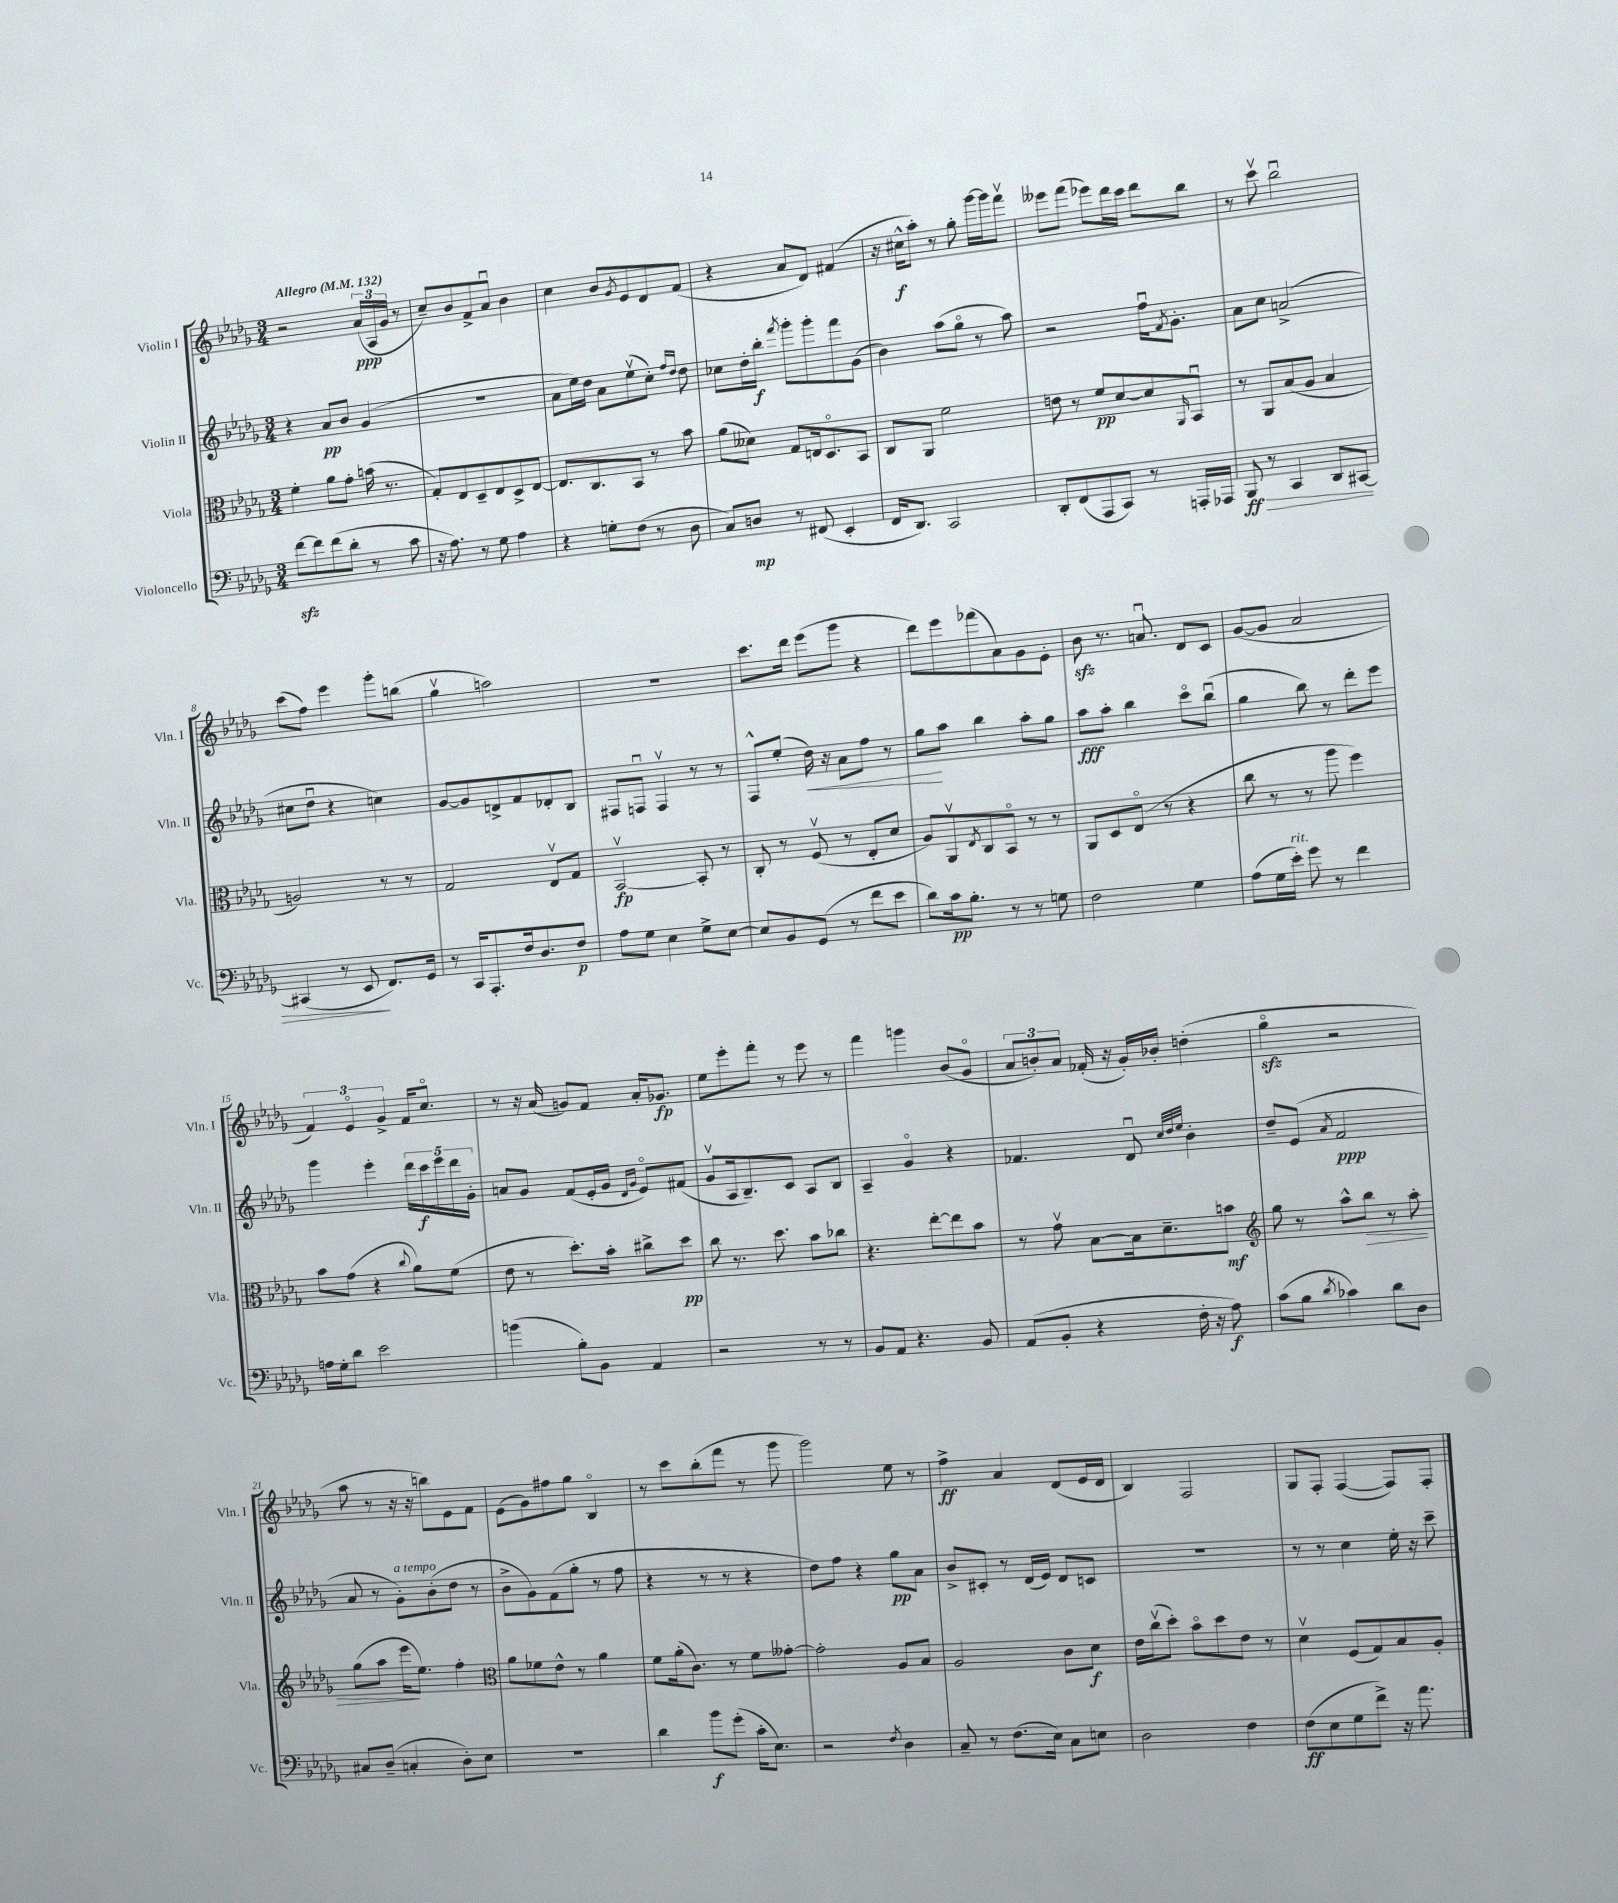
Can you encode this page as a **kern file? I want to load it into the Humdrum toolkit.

**kern	**dynam	**kern	**dynam	**kern	**dynam	**kern	**dynam
*part4	*part4	*part3	*part3	*part2	*part2	*part1	*part1
*staff4	*staff4	*staff3	*staff3	*staff2	*staff2	*staff1	*staff1
*I"Violoncello	*	*I"Viola	*	*I"Violin II	*	*I"Violin I	*
*I'Vc.	*	*I'Vla.	*	*I'Vln. II	*	*I'Vln. I	*
*clefF4	*	*clefC3	*	*clefG2	*	*clefG2	*
*k[b-e-a-d-g-]	*	*k[b-e-a-d-g-]	*	*k[b-e-a-d-g-]	*	*k[b-e-a-d-g-]	*
*M3/4	*	*M3/4	*	*M3/4	*	*M3/4	*
*MM132	*	*MM132	*	*MM132	*	*MM132	*
=1	=1	=1	=1	=1	=1	=1	=1
!	!	!	!	!	!	!LO:TX:a:B:t=Allegro	!
[8fzz\L	.	4f'\	.	4r	.	2r	.
8f\]	.	.	.	.	.	.	.
(8f\	.	8a-\L	.	8a-/L	pp	.	.
8d-'\J	.	8g-'\J	.	8b-/J	.	.	.
8r	.	(16bn\	.	(4g-/	.	(24a-/LL	ppp
.	.	.	.	.	.	24A-/	.
.	.	8.r	.	.	.	.	.
.	.	.	.	.	.	24g-/JJ	.
8c\	.	.	.	.	.	8r	.
=2	=2	=2	=2	=2	=2	=2	=2
16r	.	8G-'/L)	.	2.r	.	8cc~/L)	.
8.A-\)	.	.	.	.	.	.	.
.	.	8E-/	.	.	.	8b-/	.
8r	.	8D-~/	.	.	.	8f^/	.
8G-\	.	8E-/	.	.	.	8a-u/J	.
4A-\	.	8D-^/	.	.	.	4b-\	.
.	.	[8E-/J	.	.	.	.	.
=3	=3	=3	=3	=3	=3	=3	=3
4r	.	8.E-/L]	.	8a-\L	.	4cc\	.
.	.	.	.	16ee-\L)	.	.	.
.	.	8.C/	.	16dd-\JJ	.	.	.
8Gn'\L	.	.	.	8a-\L	.	8b-/L	.
.	.	.	.	.	.	8qg-/	.
(8F\J	.	8BB-/J	.	(8ee-v\	.	8e-/	.
8r	.	8r	.	8cc'\J)	.	8d-/	.
.	.	.	.	16qqff/LL	.	.	.
.	.	.	.	16qqdd-/JJ	.	.	.
8D-\	.	8b-\	.	8dd-\	.	(8f/J	.
=4	=4	=4	=4	=4	=4	=4	=4
8C/L)	.	(8a-\L	.	8cc-X\L	.	4r	.
8Dn/J	mp	8d--X\J)	.	16dd-'\L	.	.	.
.	.	.	.	16bb-'\JJ	f	.	.
.	.	.	.	8qfff/	.	.	.
8r	.	8G-/L	.	8ggg-'\L	.	8a-/L	.
(8FF#X/	.	16En/k	.	8ggg-'\	.	8d-/J)	.
.	.	8.D-/	.	.	.	.	.
4EE-'/	.	.	.	8fff\	.	(4f#X/	.
.	.	8BB-/J	.	(8g-\J	.	.	.
=5	=5	=5	=5	=5	=5	=5	=5
16FF/KL	.	8C/L	.	4b-\)	.	16r	.
8.DD-/J)	.	.	.	.	.	16cc#X^^\KL	f
.	.	8AA-/J	.	.	.	8aa-'\J)	.
2CC/	.	2f\	.	(8aa-\L	.	8r	.
.	.	.	.	8gg-\J	.	8gg-'\	.
.	.	.	.	8r	.	[16ggg-\LL	.
.	.	.	.	.	.	16ggg-\J]	.
.	.	.	.	8aa-\)	.	8fffv\J	.
=6	=6	=6	=6	=6	=6	=6	=6
8DD-'/L	.	8en\	.	2r	.	8eee--X\L	.
(8FF/	.	8r	.	.	.	(8fff\J	.
8AAA-/	.	8f/L	pp	.	.	8eee-X\L)	.
8CC/J)	.	[8d-/	.	.	.	16ddd-\L	.
.	.	.	.	.	.	16ccc\JJ	.
8r	.	8d-/]	.	16ffu\KL	.	8ddd-\L	.
.	.	.	.	8qf/	.	.	.
.	.	.	.	8.g-'\J	.	.	.
.	.	16qqAA-/	.	.	.	.	.
16AAAn'/LL	.	8BB-u/J	.	.	.	8bb-\J	.
16AAA-X/JJ	.	.	.	.	.	.	.
=7	=7	=7	=7	=7	=7	=7	=7
!	!LO:HP:b	!	!	!	!	!	!
8BBB-/	> ff	8r	.	8a-\L	.	8r	.
8r	.	8AA-/L	.	8cc\J	.	8cccv\	.
4CC/	.	(8B-/	.	(2an^/	.	2bb-u\	.
.	.	8A-/J	.	.	.	.	.
8DD-/L	.	4B-/	.	.	.	.	.
[8CC#X/J	.	.	.	.	.	.	.
!!LO:LB:g=z
=8	=8	=8	=8	=8	=8	=8	=8
(4CC#X/]	.	2An/)	.	8cc#X\L	.	(8ccc\L	.
.	.	.	.	8dd-u\J	.	8ff\J)	.
8r	.	.	.	4r	.	4eee-\	.
8EE-/	.	.	.	.	.	.	.
8.FF/L)	]	8r	.	4ccn\)	.	8ggg-'\L	.
.	.	8r	.	.	.	(8bbn\J	.
16GG-/Jk	.	.	.	.	.	.	.
=9	=9	=9	=9	=9	=9	=9	=9
8r	.	2G-/	.	[8g-/L	.	4gg-v\	.
16CC/KL	.	.	.	8g-/]	.	.	.
8.AAA-'/	.	.	.	.	.	.	.
.	.	.	.	8dn^/	.	2aan\)	.
16F/k	.	.	.	8f/	.	.	.
8.D-/	.	.	.	.	.	.	.
.	.	8E-v/L	.	8d-X'/	.	.	.
8F/J	p	8G-/J	.	8B-/J	.	.	.
=10	=10	=10	=10	=10	=10	=10	=10
8A-\L	.	[2BB-v/	fp	8F#X/L	.	2.r	.
8G-\J	.	.	.	8Fnu/J	.	.	.
4E-\	.	.	.	4Fv/	.	.	.
8G-^\L	.	8BB-'/]	.	8r	.	.	.
[8E-\J	.	8r	.	8r	.	.	.
=11	=11	=11	=11	=11	=11	=11	=11
8E-/L]	.	8C'/	.	8F^^/L	.	8.ccc\L	.
8BB-/	.	8r	.	(8ee-'/J	.	.	.
.	.	.	.	.	.	16ddd-\Jk	.
!	!	!	!	!	!LO:HP:b	!	!
(8GG-/J	.	(8Fv/	.	16dd-\)	<	(8eee-\L	.
.	.	.	.	16r	.	.	.
8r	.	8r	.	8a-\L	.	8ggg-\J	.
8f\L	.	8E-'/L	.	8ff\J	.	4r	.
8e-\J	.	8d-/J	.	8r	.	.	.
=12	=12	=12	=12	=12	=12	=12	=12
8d-\L)	.	8A-/L)	.	8gg-\L	.	8ddd-\L)	.
16c\k	pp	8AA-v/	.	8aa-\J	[	8eee-\	.
8.B-'\J	.	.	.	.	.	.	.
.	.	8qE-/	.	.	.	.	.
.	.	8C/	.	4bb-\	.	(8fff-X\	.
8r	.	8BB-/J	.	.	.	8a-\)	.
8r	.	8r	.	8aa-'\L	.	8g-\	.
8Gn\	.	8r	.	8gg-\J	.	8e-'\J	.
=13	=13	=13	=13	=13	=13	=13	=13
2F\	.	8AA-/L	.	8aa-\L	fff	8b-zz\	.
.	.	8D-/	.	8aa-'\J	.	8.r	.
.	.	(8E-/J	.	4bb-\	.	.	.
.	.	.	.	.	.	8.anu/	.
.	.	8r	.	.	.	.	.
4G-\	.	4r	.	8ccc\L	.	8d-/L	.
.	.	.	.	(8bb-u\J	.	8c/J	.
=14	=14	=14	=14	=14	=14	=14	=14
(8A-\L	.	8cc\	.	4gg-\	.	([8g-/L	.
16G-\L	.	8r	.	.	.	8g-/J]	.
!LO:TX:a:i:t=rit.	!	!	!	!	!	!	!
16e-'\JJ)	.	.	.	.	.	.	.
8g-\	.	8r	.	8bb-\)	.	2a-/	.
8r	.	8aa-\	.	8r	.	.	.
4f\	.	4ff\)	.	8ddd-'\L	.	.	.
.	.	.	.	8eee-\J	.	.	.
!!LO:LB:g=z
=15	=15	=15	=15	=15	=15	=15	=15
16An\LL	.	8b-\L	.	4ggg-\	.	6f/)	.
16G-'\J	.	.	.	.	.	.	.
8d-\J	.	(8g-\J	.	.	.	.	.
.	.	.	.	.	.	6e-/	.
2e-\	.	4r	.	4eee-'\	.	.	.
.	.	.	.	.	.	6g-^/	.
.	.	8qqcc/	.	.	.	.	.
.	.	8a-\L)	.	20ddd-\LL	.	16f/KL	.
.	.	.	.	20ccc\	f	.	.
.	.	.	.	.	.	8.cc/J	.
.	.	.	.	20eee-\	.	.	.
.	.	(8f\J	.	.	.	.	.
.	.	.	.	20ddd-\	.	.	.
.	.	.	.	20g-'\JJ	.	.	.
=16	=16	=16	=16	=16	=16	=16	=16
(4bn\	.	8e-\	.	8an/L	.	8r	.
.	.	8r	.	8g-/J	.	16r	.
.	.	.	.	.	.	(16a-/	.
8B-'\L)	.	8.dd-'\L)	.	(8f/L	.	8gn/L)	.
8BB-\J	.	.	.	16e-'/L	.	8f/J	.
.	.	16b-'\Jk	.	16g-/JJ	.	.	.
.	.	.	.	16qqd-/LL	.	.	.
.	.	.	.	16qqg-/JJ	.	.	.
4AA-/	.	8cc#X^\L	.	8e-/L)	.	16a-'/KL	.
.	.	.	.	.	.	8.g-X/J	fp
.	.	8dd-\J	pp	(8f#X/J	.	.	.
=17	=17	=17	=17	=17	=17	=17	=17
2r	.	8cc\	.	8g-v/L	.	8ee-\L	.
.	.	8.r	.	16A-/k	.	8eee-'\	.
.	.	.	.	8.B-~/)	.	.	.
.	.	.	.	.	.	8fff'\J	.
.	.	8.dd-\	.	.	.	.	.
.	.	.	.	8c/J	.	8r	.
8r	.	8b-\L	.	8A-/L	.	8eee-\	.
8r	.	8cc-X\J	.	8B-/J	.	8r	.
=18	=18	=18	=18	=18	=18	=18	=18
8BB-/L	.	4.r	.	4A-~/	.	4fff\	.
8AA-/J	.	.	.	.	.	.	.
4.r	.	.	.	4g-/	.	4gggn\	.
.	.	[8ee-'\L	.	.	.	.	.
.	.	8ee-\]	.	4r	.	(8b-/L	.
8BB-/	.	8b-\J	.	.	.	8g-/J	.
=19	=19	=19	=19	=19	=19	=19	=19
(8AA-/L	.	8r	.	4.f-X/	.	12a-/L	.
.	.	.	.	.	.	12bn'/)	.
8BB-'/J	.	8g-v\	.	.	.	.	.
.	.	.	.	.	.	12a-/J	.
4r	.	[8B-\L	.	.	.	(16f-X'/	.
.	.	.	.	.	.	16r	.
.	.	16B-\k]	.	8d-u/	.	16g-'/LL)	.
.	.	8.d-~\	.	.	.	16b-X'/JJ	.
.	.	.	.	32qqcc/LLL	.	.	.
.	.	.	.	32qqdd-/	.	.	.
.	.	.	.	32qqee-/JJJ	.	.	.
16F'\	.	.	.	4b-'\	.	(4ddn'\	.
16r	.	.	.	.	.	.	.
8A-\)	f	8bn\J	mf	.	.	.	.
=20	=20	=20	=20	=20	=20	=20	=20
*	*	*clefG2	*	*	*	*	*
(8c\L	.	8gg-\	.	8dd-~/L	.	4gg-zz\	.
8B-\J	.	8r	.	(8e-/J	.	.	.
8qd-/	.	.	.	8qa-/	.	.	.
4c-X\)	.	8aa-^^\L	.	2f/	ppp	2r	.
!	!	!	!LO:HP:b	!	!	!	!
.	.	8bb-\J	>	.	.	.	.
8d-\L	.	8r	.	.	.	.	.
8D-\J	.	8aa-'\	.	.	.	.	.
!!LO:LB:g=z
=21	=21	=21	=21	=21	=21	=21	=21
8C#X/L	.	(8gg-\L	.	8a-/	.	8aa-\	.
(8D-~/J	.	8aa-\J	.	8r	.	8r	.
!	!	!	!	!LO:TX:a:i:t=a tempo	!	!	!
4Cn'/	.	16eee-\KL	.	8g-'\L)	.	16r	.
.	.	8.ee-\J)	]	.	.	16r	.
.	.	.	.	(8b-'\	.	8bbn\L)	.
8D-'\L)	.	4ff'\	.	8dd-\J	.	8e-\	.
8E-\J	.	.	.	8r	.	8f\J	.
=22	=22	=22	=22	=22	=22	=22	=22
*	*	*clefC3	*	*	*	*	*
2.r	.	8a-\L	.	8b-^\L	.	(8e-\L	.
.	.	8f-X\	.	8g-\)	.	8g-\)	.
.	.	8e-^^\J	.	(8f\	.	8ff#X\	.
.	.	8r	.	8gg-'\J	.	8gg-\J	.
.	.	4a-\	.	8r	.	4B-/	.
.	.	.	.	8ff\	.	.	.
=23	=23	=23	=23	=23	=23	=23	=23
4d-\	.	8f\L	.	4r	.	8r	.
.	.	(16a-'\k	.	.	.	8ccc\L	.
.	.	8.c\J)	.	.	.	.	.
8b-\L	f	.	.	8r	.	(8bb-'\	.
(8g-'\J	.	8r	.	8r	.	8fff\J	.
16c'\KL	.	8f\L	.	4r	.	8r	.
8.E-\J)	.	.	.	.	.	.	.
.	.	[8g--X'\J	.	.	.	8ggg-\	.
=24	=24	=24	=24	=24	=24	=24	=24
2r	.	2g--'\]	.	8dd-\L)	.	2ggg-\)	.
.	.	.	.	8ff\J	.	.	.
.	.	.	.	4r	.	.	.
8qF/	.	.	.	.	.	.	.
4D-\	.	8A-/L	.	8gg-\L	pp	8ee-\	.
.	.	8B-/J	.	8a-\J	.	8r	.
=25	=25	=25	=25	=25	=25	=25	=25
8C~/	.	2A-/	.	8b-^/L	.	4ff^\	ff
8r	.	.	.	8c#X'/J	.	.	.
(8.F\L	.	.	.	8r	.	4a-/	.
.	.	.	.	(16d-/LL	.	.	.
16E-\Jk)	.	.	.	16e-/JJ)	.	.	.
8C\L	.	8c\L	.	8d-/L	.	(8d-/L	.
8En\J	.	8d-\J	f	8cn/J	.	16e-/L	.
.	.	.	.	.	.	16d-/JJ	.
=26	=26	=26	=26	=26	=26	=26	=26
2D-\	.	16e-\LL	.	2.r	.	4B-/)	.
.	.	(16ccv\J	.	.	.	.	.
.	.	8dd-'\J)	.	.	.	.	.
.	.	8b-\L	.	.	.	2F/	.
.	.	8dd-\	.	.	.	.	.
4F\	.	8e-\J	.	.	.	.	.
.	.	8r	.	.	.	.	.
=27	=27	=27	=27	=27	=27	=27	=27
(8F\L	ff	4d-v\	.	8r	.	8G-/L	.
8E-\	.	.	.	8r	.	8F'/J	.
8G-\	.	(8F/L	.	4cc\	.	([4F/	.
8f^\J)	.	8G-/)	.	.	.	.	.
16r	.	8B-/	.	16ee-'\	.	8F/L])	.
8.a-\	.	.	.	16r	.	.	.
.	.	8A-'/J	.	8ccc~\	.	8F'/J	.
==	==	==	==	==	==	==	==
*-	*-	*-	*-	*-	*-	*-	*-
